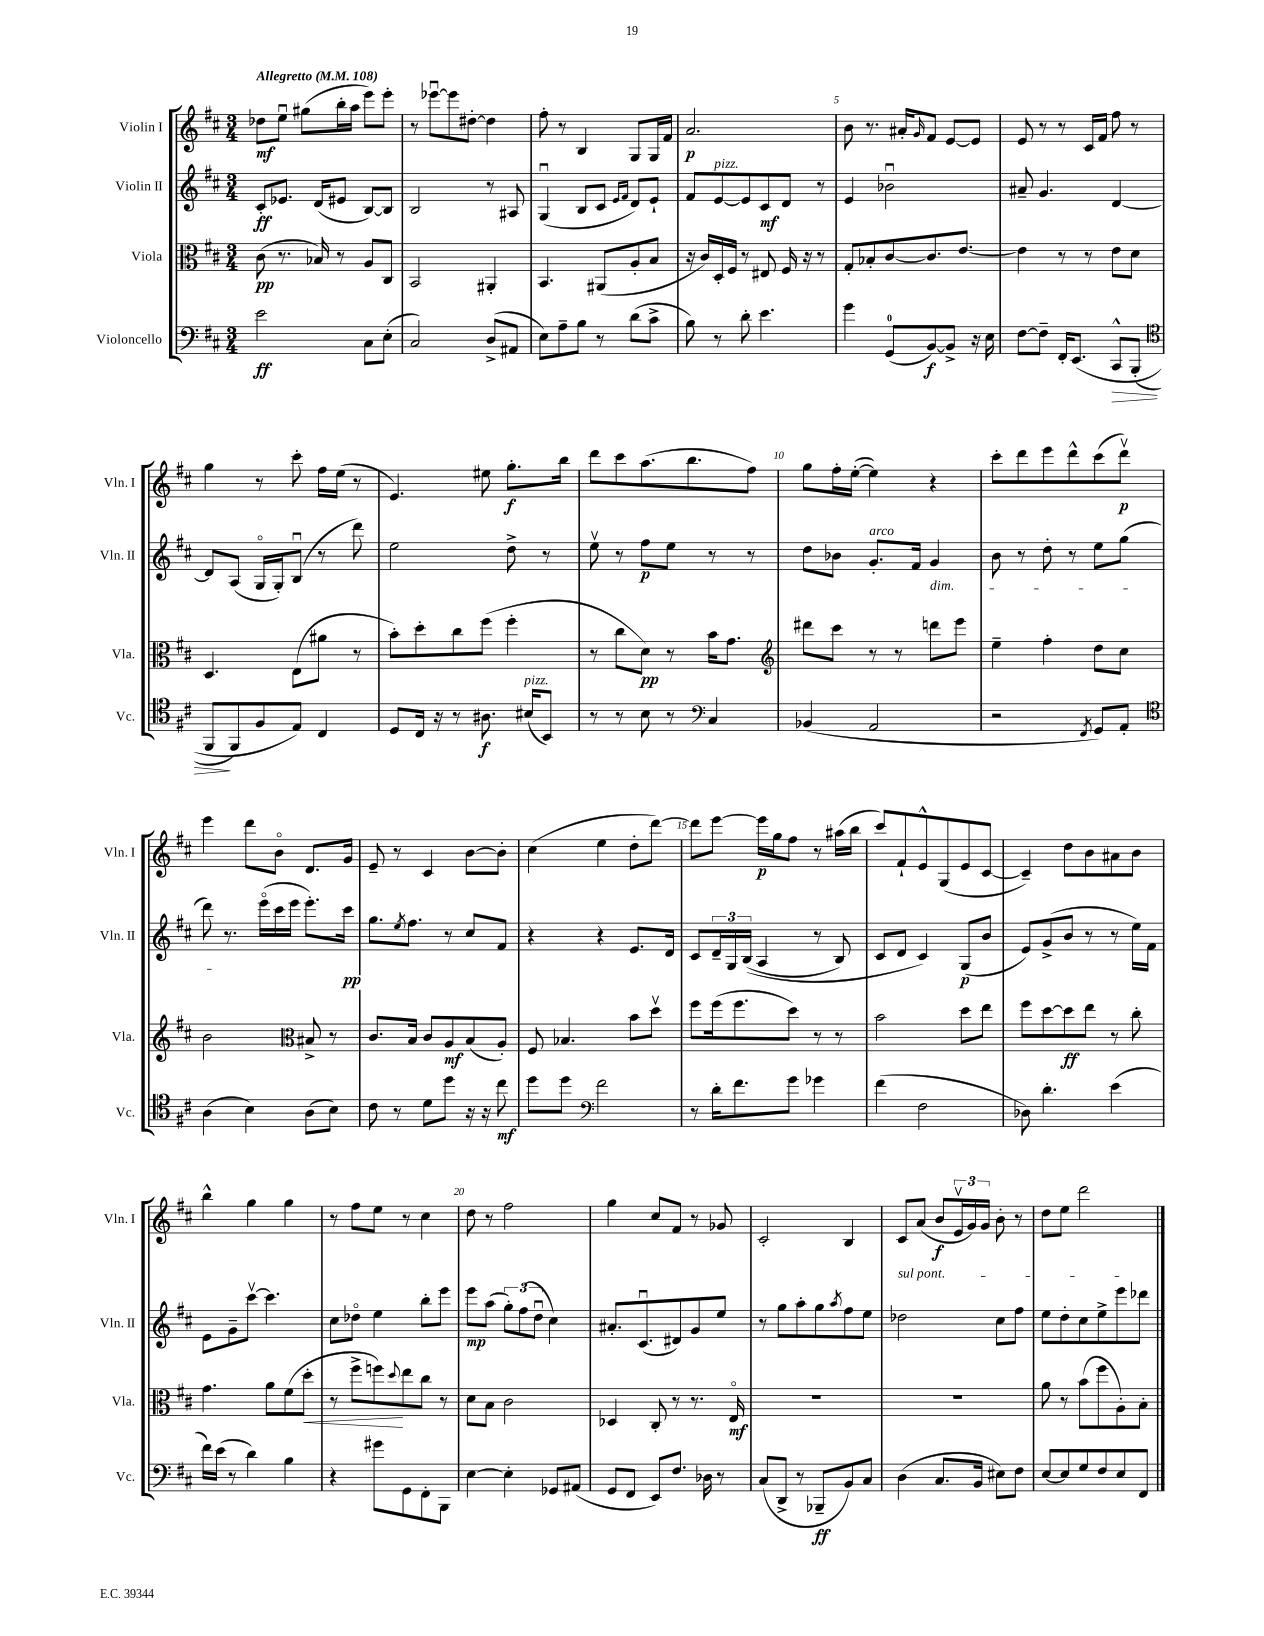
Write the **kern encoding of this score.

**kern	**dynam	**kern	**dynam	**kern	**dynam	**kern	**dynam
*part4	*part4	*part3	*part3	*part2	*part2	*part1	*part1
*staff4	*staff4	*staff3	*staff3	*staff2	*staff2	*staff1	*staff1
*I"Violoncello	*	*I"Viola	*	*I"Violin II	*	*I"Violin I	*
*I'Vc.	*	*I'Vla.	*	*I'Vln. II	*	*I'Vln. I	*
*clefF4	*	*clefC3	*	*clefG2	*	*clefG2	*
*k[f#c#]	*	*k[f#c#]	*	*k[f#c#]	*	*k[f#c#]	*
*M3/4	*	*M3/4	*	*M3/4	*	*M3/4	*
*MM108	*	*MM108	*	*MM108	*	*MM108	*
=1	=1	=1	=1	=1	=1	=1	=1
!	!	!	!	!	!	!LO:TX:a:B:t=Allegretto	!
2e\	ff	(8c#\	pp	8c#'/L	ff	8dd-X\L	mf
.	.	8.r	.	8.e-X/J	.	8eeu\J	.
.	.	.	.	.	.	(8gg#X\L	.
.	.	16B-X/)	.	(16d/KL	.	.	.
.	.	8r	.	8e#X/J	.	16bb'\L	.
.	.	.	.	.	.	16aa\JJ	.
8C#\L	.	8A/L	.	[8B/L)	.	8eee\L)	.
(8E'\J	.	8C#/J	.	8B/J]	.	8eee'\J	.
=2	=2	=2	=2	=2	=2	=2	=2
2C#/)	.	2BB/	.	2B/	.	8r	.
.	.	.	.	.	.	[8eee-Xu\L	.
.	.	.	.	.	.	8eee-\]	.
.	.	.	.	.	.	[8dd#X'\J	.
(8D^/L	.	4AA#X'/	.	8r	.	4dd#\]	.
8AA#X/J	.	.	.	8A#X/	.	.	.
=3	=3	=3	=3	=3	=3	=3	=3
8E\L)	.	4.BB/	.	(4Gu/	.	8ff#'\	.
8A~\	.	.	.	.	.	8r	.
8B\J	.	.	.	8B/L	.	4B/	.
8r	.	(8AA#X/L	.	8c#/J	.	.	.
.	.	.	.	16qqe/LL	.	.	.
.	.	.	.	16qqf#/JJ	.	.	.
(8d\L	.	8A'/	.	8d/L)	.	8G/L	.
8c#^\J	.	8B/J	.	8e`/J	.	16G/L	.
.	.	.	.	.	.	16f#/JJ	.
=4	=4	=4	=4	=4	=4	=4	=4
8B\)	.	16r	.	8f#/L	.	2.a/	p
.	.	16c#/LL)	.	.	.	.	.
!	!	!	!	!LO:TX:a:i:t=pizz.	!	!	!
8r	.	16D'/	.	[8e/	.	.	.
.	.	16F#/JJ	.	.	.	.	.
8d'\	.	8r	.	8e/]	.	.	.
4.e\	.	8E#X/	.	8c#/	mf	.	.
.	.	16F#/	.	8d/J	.	.	.
.	.	16r	.	.	.	.	.
.	.	8r	.	8r	.	.	.
=5	=5	=5	=5	=5	=5	=5	=5
4g\	.	8G'/L	.	4e/	.	8b\	.
.	.	8B-X'/	.	.	.	8.r	.
(8GG/L	.	[8c#/	.	2b-Xu\	.	.	.
.	.	.	.	.	.	16a#X'/KL	.
.	.	.	.	.	.	16qqg/	.
[8BB/)	f	8.c#/]	.	.	.	8f#/J	.
8BB^/J]	.	.	.	.	.	[8e/L	.
.	.	[8.e/J	.	.	.	.	.
16r	.	.	.	.	.	8e/J]	.
16E\	.	.	.	.	.	.	.
=6	=6	=6	=6	=6	=6	=6	=6
[8F#\L	.	4e\]	.	8a#X~/	.	8e/	.
8F#~\J]	.	.	.	4.g/	.	8r	.
16FF#'/KL	.	8r	.	.	.	8r	.
(8.EE/J	.	.	.	.	.	.	.
.	.	8r	.	.	.	16c#/LL	.
.	.	.	.	.	.	16f#/JJ	.
!	!LO:HP:b	!	!	!	!	!	!
8CC#^^/L	>	8e\L	.	[4d/	.	8ff#\	.
(8BBB'/J	.	8d\J	.	.	.	8r	.
!!LO:LB:g=z
=7	=7	=7	=7	=7	=7	=7	=7
*clefC4	*	*	*	*	*	*	*
8FF#/L	.	4.D/	.	8d/L]	.	4gg\	.
8FF#/)	]	.	.	(8A/J	.	.	.
8F#/	.	.	.	16G/LL	.	8r	.
.	.	.	.	16G'/J)	.	.	.
8E/J)	.	(8E\L	.	(8Bu/J	.	8ccc#'\	.
4C#/	.	8a#X\J	.	8r	.	16ff#\LL	.
.	.	.	.	.	.	(16ee\JJ	.
.	.	8r	.	8ddd\)	.	8r	.
=8	=8	=8	=8	=8	=8	=8	=8
8D/L	.	8b'\L)	.	2ee\	.	4.e/)	.
16C#/Jk	.	8dd'\	.	.	.	.	.
16r	.	.	.	.	.	.	.
8r	.	8cc#\	.	.	.	.	.
8.A#X\	f	(8ff#\J	.	.	.	8ee#X\	.
.	.	4ff#'\	.	8dd^\	.	8.gg'\L	f
!LO:TX:a:i:t=pizz.	!	!	!	!	!	!	!
(16B#X/KL	.	.	.	.	.	.	.
8BB/J)	.	.	.	8r	.	.	.
.	.	.	.	.	.	16bb\Jk	.
=9	=9	=9	=9	=9	=9	=9	=9
8r	.	8r	.	8eev\	.	8ddd\L	.
8r	.	8cc#\L	.	8r	.	8ccc#\	.
8B\	.	8d\J)	pp	8ff#\L	p	(8.aa\	.
8r	.	8r	.	8ee\J	.	.	.
.	.	.	.	.	.	8.bb\	.
*clefF4	*	*	*	*	*	*	*
4C#/	.	16b\KL	.	8r	.	.	.
.	.	8.g\J	.	.	.	.	.
.	.	.	.	8r	.	8ff#\J)	.
=10	=10	=10	=10	=10	=10	=10	=10
*	*	*clefG2	*	*	*	*	*
(4BB-X/	.	8ddd#X\L	.	8dd\L	.	8gg\L	.
.	.	8ccc#\J	.	8b-X\J	.	16ff#'\L	.
.	.	.	.	.	.	([16ee'\JJ	.
!	!	!	!	!LO:TX:a:i:t=arco	!	!	!
2AA/	.	8r	.	8.g'/L	.	4ee\])	.
.	.	8r	.	.	.	.	.
.	.	.	.	16f#/Jk	.	.	.
!	!	!	!	!LO:TX:b:i:t=dim.	!	!	!
.	.	8dddn\L	.	4g/	.	4r	.
.	.	8eee\J	.	.	.	.	.
=11	=11	=11	=11	=11	=11	=11	=11
2r	.	4ee~\	.	8b\	.	8ccc#'\L	.
.	.	.	.	8r	.	8ddd\	.
.	.	4ff#'\	.	8dd'\	.	8eee\	.
.	.	.	.	8r	.	8ddd^^\	.
8qFF#/	.	.	.	.	.	.	.
8GG/L)	.	8dd\L	.	8ee\L	.	(8ccc#\	.
8AA'/J	.	8cc#\J	.	(8gg\J	.	8dddv\J)	p
!!LO:LB:g=z
=12	=12	=12	=12	=12	=12	=12	=12
*clefC4	*	*	*	*	*	*	*
(4A\	.	2b\	.	8ddd\)	.	4eee\	.
.	.	.	.	8.r	.	.	.
4B\)	.	.	.	.	.	8ddd\L	.
.	.	.	.	(16eee\LL	.	.	.
.	.	.	.	16ccc#\	.	8b\J	.
.	.	.	.	16eee\JJ	.	.	.
*	*	*clefC3	*	*	*	*	*
(8A\L	.	8B#X^/	.	8.eee'\L)	.	8.d/L	.
8B\J)	.	8r	.	.	.	.	.
.	.	.	.	16ccc#\Jk	pp	16g/Jk	.
=13	=13	=13	=13	=13	=13	=13	=13
8c#\	.	8.c#/L	.	8.gg\L	.	8e~/	.
8r	.	.	.	.	.	8r	.
.	.	.	.	8qee/	.	.	.
.	.	16B/Jk	.	8.ff#\J	.	.	.
8d\L	.	8c#/L	.	.	.	4c#/	.
8dd\J	.	8A/	mf	8r	.	.	.
16r	.	(8B/	.	8cc#/L	.	[8b\L	.
16r	.	.	.	.	.	.	.
8cc#\	mf	8A'/J)	.	8f#/J	.	8b'\J]	.
=14	=14	=14	=14	=14	=14	=14	=14
8dd\L	.	8F#/	.	4r	.	(4cc#\	.
8dd\J	.	4.B-X/	.	.	.	.	.
*clefF4	*	*	*	*	*	*	*
2f#\	.	.	.	4r	.	4ee\	.
.	.	8b\L	.	8.e/L	.	8dd'\L	.
.	.	8ddv\J	.	.	.	[8ddd\J)	.
.	.	.	.	16d/Jk	.	.	.
=15	=15	=15	=15	=15	=15	=15	=15
8r	.	8ff#\L	.	8c#/L	.	8ddd\L]	.
16d'\KL	.	(16ff#\k	.	24d~/L	.	[8eee\J	.
.	.	.	.	24G/	.	.	.
8.f#\	.	8.ff#\	.	.	.	.	.
.	.	.	.	((24B/JJ	.	.	.
.	.	.	.	4A/	.	16eee\LL]	p
.	.	.	.	.	.	16gg\J	.
8g\J	.	8dd\J)	.	.	.	8ff#\J	.
4g-X\	.	8r	.	8r	.	8r	.
.	.	8r	.	8B/)	.	(16aa#X\LL	.
.	.	.	.	.	.	16bb\JJ	.
=16	=16	=16	=16	=16	=16	=16	=16
(4f#\	.	2b\	.	8c#/L	.	8ccc#/L)	.
.	.	.	.	8d/J	.	8f#`/	.
2F#\	.	.	.	4c#/)	.	8e^^/	.
.	.	.	.	.	.	(8G/	.
.	.	8dd\L	.	(8G/L	p	8e/	.
.	.	8ee\J	.	8b/J	.	[8c#/J	.
=17	=17	=17	=17	=17	=17	=17	=17
8D-X\)	.	8ff#\L	.	8e/L)	.	4c#~/])	.
4.d'\	.	[8dd\	.	(8g^/	.	.	.
.	.	8dd\]	ff	8b/J	.	8dd\L	.
.	.	8ee\J	.	8r	.	8b\	.
(4e\	.	8r	.	8r	.	8a#X\	.
.	.	8cc#'\	.	16ee\LL)	.	8b\J	.
.	.	.	.	16f#\JJ	.	.	.
!!LO:LB:g=z
=18	=18	=18	=18	=18	=18	=18	=18
16f#\LL)	.	4.g\	.	8e\L	.	4bb^^\	.
(16e\JJ	.	.	.	.	.	.	.
8r	.	.	.	8g~\	.	.	.
4d\)	.	.	.	[8ccc#v\J	.	4gg\	.
.	.	8a\L	.	4.ccc#\]	.	.	.
4B\	.	(8f#\	.	.	.	4gg\	.
!	!	!	!LO:HP:b	!	!	!	!
.	.	8dd'\J	<	.	.	.	.
=19	=19	=19	=19	=19	=19	=19	=19
4r	.	8r	.	8cc#\L	.	8r	.
.	.	8ff#^\L	.	8dd-X\J	.	8ff#\L	.
8g#X\L	.	8ffn\)	.	4ee\	.	8ee\J	.
.	.	8qqdd/	.	.	.	.	.
8GG\	.	8ee\	[	.	.	8r	.
8FF#'\	.	8cc#\J	.	8bb'\L	.	4cc#\	.
8BBB\J	.	8r	.	8eee\J	.	.	.
=20	=20	=20	=20	=20	=20	=20	=20
[4E\	.	8d\L	.	8eee\L	mp	8dd\	.
.	.	8B\J	.	(8aa\J	.	8r	.
4E'\]	.	2c#\	.	12gg'\L)	.	2ff#\	.
.	.	.	.	(12ff#\	.	.	.
.	.	.	.	12ddu\J	.	.	.
8GG-X/L	.	.	.	4cc#\)	.	.	.
(8AA#X/J	.	.	.	.	.	.	.
=21	=21	=21	=21	=21	=21	=21	=21
8GG/L	.	4D-X/	.	8.a#X'/L	.	4gg\	.
8FF#/J	.	.	.	.	.	.	.
.	.	.	.	(8.c#u/	.	.	.
8EE/L)	.	8C#'/	.	.	.	8cc#/L	.
8.F#/J	.	8r	.	8d#X/)	.	8f#/J	.
.	.	8.r	.	8g/	.	8r	.
16D-X\	.	.	.	.	.	.	.
8r	.	.	.	8ee/J	.	8g-X/	.
.	.	16E/	mf	.	.	.	.
=22	=22	=22	=22	=22	=22	=22	=22
(8C#/L	.	2.r	.	8r	.	2c#'/	.
8DD^/J	.	.	.	8gg\L	.	.	.
8r	.	.	.	8aa'\	.	.	.
8BBB-X~/L	ff	.	.	8gg\	.	.	.
.	.	.	.	8qaa/	.	.	.
8BB/)	.	.	.	8ff#\	.	4B/	.
8C#/J	.	.	.	8ee\J	.	.	.
=23	=23	=23	=23	=23	=23	=23	=23
!	!	!	!	!LO:TX:a:i:t=sul pont.	!	!	!
(4D\	.	2.r	.	2dd-X\	.	8c#/L	.
.	.	.	.	.	.	(8a/J	.
8.C#/L	.	.	.	.	.	8b/L	f
.	.	.	.	.	.	24ev/L	.
.	.	.	.	.	.	24g/)	.
16BB/Jk	.	.	.	.	.	.	.
.	.	.	.	.	.	24g/JJ	.
8E#X\L)	.	.	.	8cc#\L	.	8b'\	.
8F#\J	.	.	.	8ff#\J	.	8r	.
=24	=24	=24	=24	=24	=24	=24	=24
[8E/L	.	8a\	.	8ee\L	.	8dd\L	.
8E/]	.	8r	.	8dd'\	.	8ee\J	.
8G/	.	(8b\L	.	8cc#\	.	2ddd\	.
8F#/	.	8ff#\	.	8ee^\	.	.	.
8E/	.	8A'\)	.	8eee\	.	.	.
8FF#/J	.	8B'\J	.	8ddd-X\J	.	.	.
==	==	==	==	==	==	==	==
*-	*-	*-	*-	*-	*-	*-	*-
